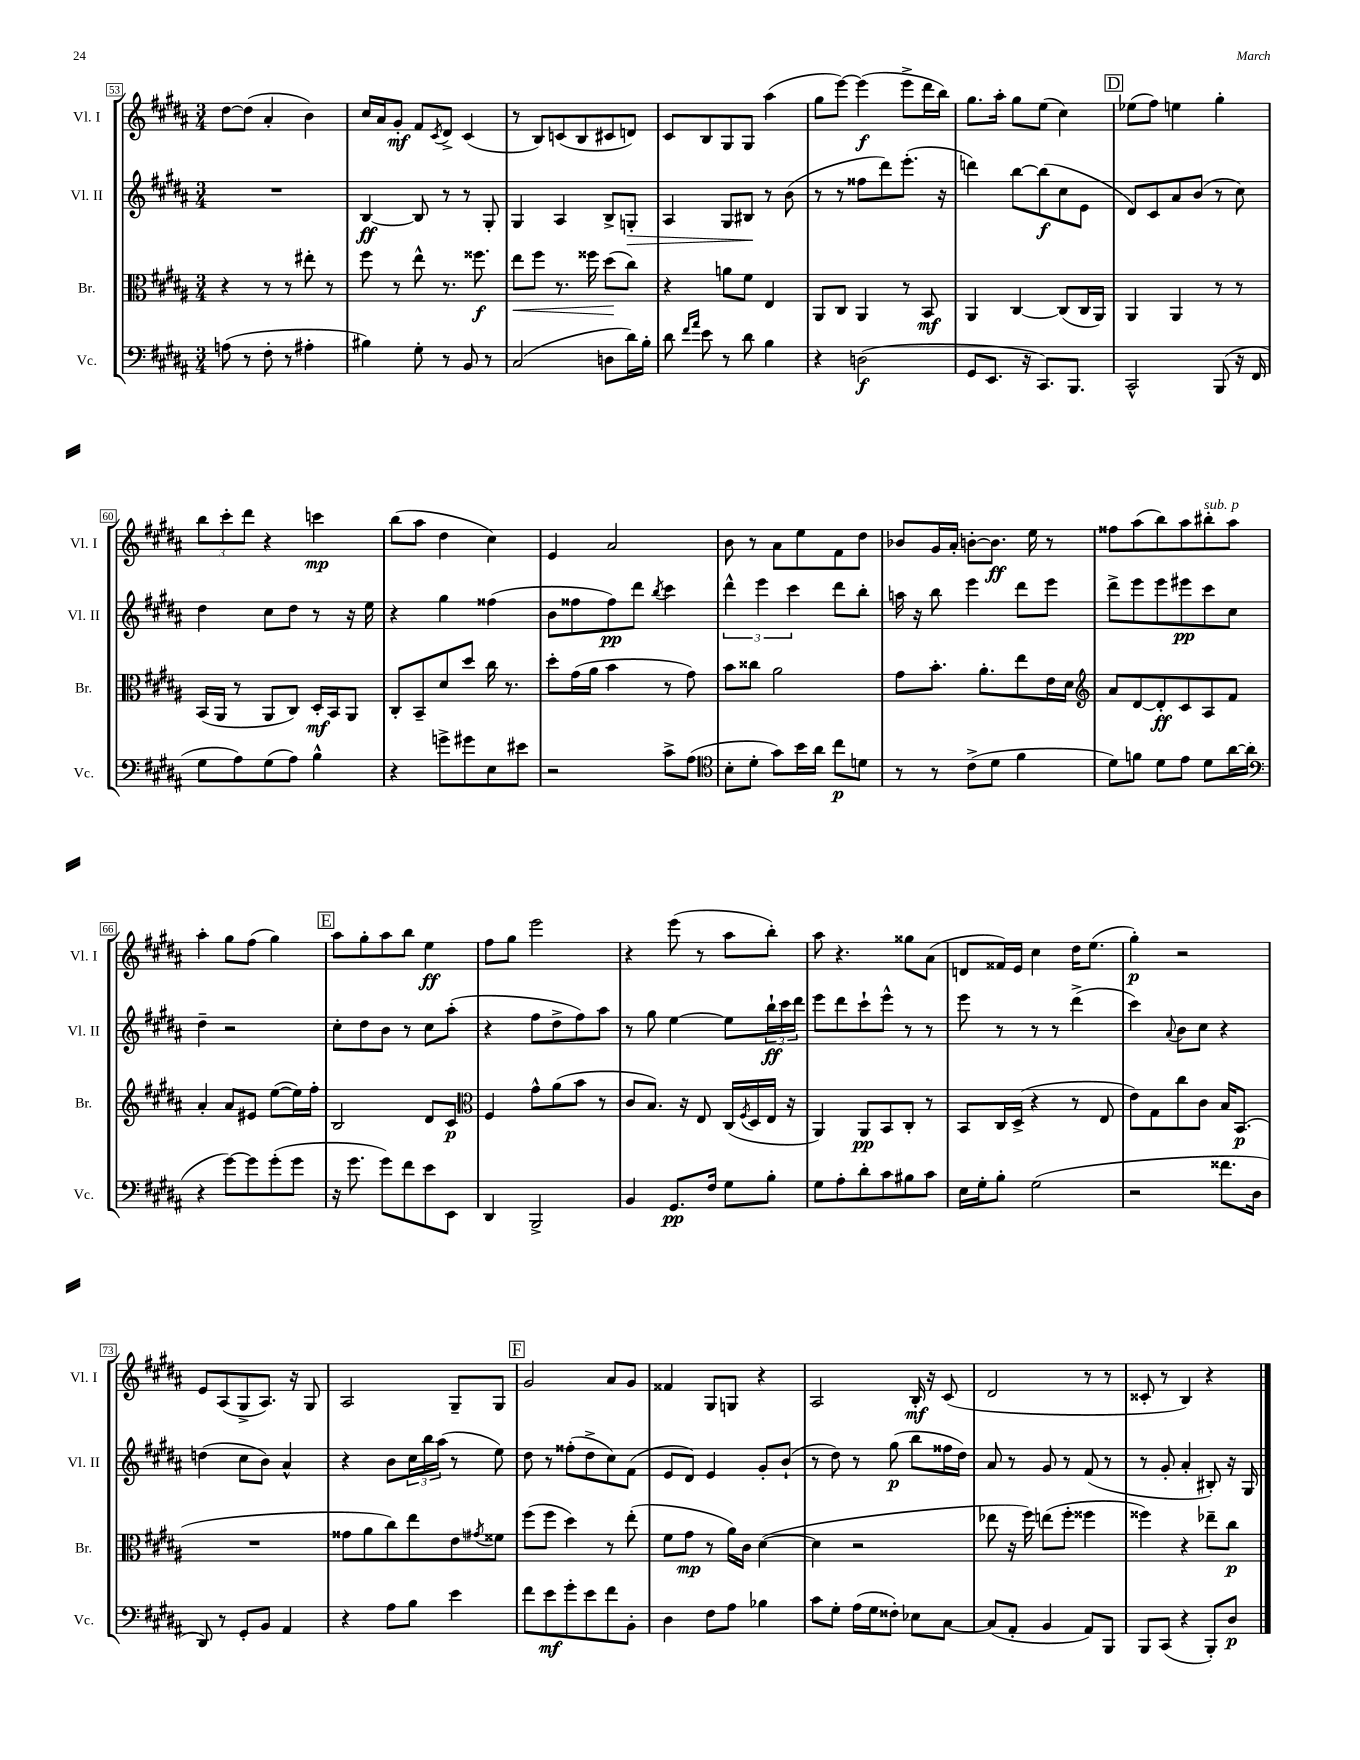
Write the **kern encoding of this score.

**kern	**kern	**kern	**kern
*staff4	*staff3	*staff2	*staff1
*clefF4	*clefC3	*clefG2	*clefG2
*k[f#c#g#d#a#]	*k[f#c#g#d#a#]	*k[f#c#g#d#a#]	*k[f#c#g#d#a#]
*M3/4	*M3/4	*M3/4	*M3/4
(8A	4r	2.r	[8dd#
8r	.	.	(8dd#]
8F#'	8r	.	4a#'
8r	8r	.	.
4A#'	8ee#'	.	4b)
.	8r	.	.
=	=	=	=
4B#)	8ff#	[4B	16cc#
.	.	.	16a#
.	8r	.	8g#'
8G#'	8ee^^	8B]	8f#
.	.	.	8qc#
8r	8.r	8r	8d#^
8BB	.	8r	(4c#
.	8.ff##	.	.
8r	.	8G#'	.
=	=	=	=
(2C#	8ee	4G#	8r
.	8ff#	.	8B)
.	8.r	4A#	(8c
.	.	.	8B
.	16ff##	.	.
8D	(8dd#	8B^	8c#
16d#)	8cc#)	8G'	8d)
16B'	.	.	.
=	=	=	=
8d#	4r	4A#	8c#
16qqf#	.	.	.
16qqa#	.	.	.
8e	.	.	8B
8r	8a	8G#	8G#
8d#	8f#	8B#	8G#
4B	4E	8r	(4aa#
.	.	(8b	.
=	=	=	=
4r	8AA#	8r	8gg#
.	8C#	8r	[8eee)
(2D	4AA#	8ff##	(4eee]
.	.	8ddd#)	.
.	8r	(8.eee'	8eee^
.	8BB	.	16ddd#
.	.	16r	16bb)
=	=	=	=
8GG#	4AA#	4ddd)	8.gg#
8.EE	.	.	.
.	.	.	16aa#'
.	[4C#	[8bb	8gg#
16r	.	.	.
8.CC#)	.	(8bb]	(8ee
.	(8C#]	8cc#	4cc#)
8.BBB	.	.	.
.	16C#	8e	.
.	16AA#)	.	.
=	=	=	=
2CC#^^	4AA#	8d#)	(8ee-
.	.	8c#	8ff#)
.	4AA#	8a#	4ee
.	.	(8b	.
(8BBB	8r	8r	4gg#'
16r	8r	8cc#)	.
16FF#	.	.	.
=	=	=	=
8G#	(16BB	4dd#	12bb
.	16AA#	.	.
.	.	.	12ccc#'
8A#)	8r	.	.
.	.	.	12ddd#
(8G#	8AA#	8cc#	4r
8A#)	8C#)	8dd#	.
4B^^	16D#'	8r	4ccc
.	16BB	.	.
.	8AA#	16r	.
.	.	16ee	.
=	=	=	=
4r	8C#'	4r	(8bb
.	8BB~	.	8aa#
8g^	8d#	4gg#	4dd#
8g#	8dd#	.	.
8E	16cc#	(4ff##	4cc#)
.	8.r	.	.
8e#	.	.	.
=	=	=	=
2r	8dd#'	8b	4e
.	(16g#	8ff##	.
.	16a#	.	.
.	4b	8ff##)	2a#
.	.	8ddd#	.
.	.	8qbb	.
8c#^	8r	4ccc#	.
(8A#	8g#)	.	.
=	=	=	=
*clefC4	*	*	*
8B'	8b	6ddd#^^	8b
8d#'	8cc##	.	8r
.	.	6eee	.
8g#)	2a#	.	8a#
.	.	6ccc#	.
16b	.	.	8ee
16a#	.	.	.
8cc#	.	8ddd#	8f#
8d	.	8bb'	8dd#
=	=	=	=
8r	8g#	16aa	8b-
.	.	16r	.
8r	8.b'	8bb	16g#
.	.	.	16a#'
(8c#^	.	4eee	[8b'
.	8.a#'	.	.
8d#	.	.	8.b]
4f#	8ee	8ddd#	.
.	.	.	16ee
.	16e	8eee	8r
.	16d#	.	.
=	=	=	=
*	*clefG2	*	*
8d#)	8a#	8ddd#^	8ff##
8f	[8d#	8eee	(8aa#
8d#	8d#']	8eee	8bb)
8e	8c#	8eee#	8aa#
8d#	8A#	8ccc#	8bb#'
[16a#	8f#	8cc#	8aa#
(16a#]	.	.	.
=	=	=	=
*clefF4	*	*	*
4r	4a#'	4dd#~	4aa#'
[8g#)	8a#	2r	8gg#
8g#]	8e#	.	(8ff#
(8g#'	([8ee	.	4gg#)
8g#	16ee])	.	.
.	16ff#'	.	.
=	=	=	=
16r	2B	8cc#'	8aa#
8.g#	.	.	.
.	.	8dd#	8gg#'
8g#)	.	8b	8aa#
8f#	.	8r	8bb
8e	8d#	8cc#	4ee
8EE	8c#	(8aa#'	.
=	=	=	=
*	*clefC3	*	*
4DD#	4F#	4r	8ff#
.	.	.	8gg#
2BBB^	8g#^^	8ff#	2eee
.	(8a#	8dd#^	.
.	8b	8ff#)	.
.	8r	8aa#	.
=	=	=	=
4BB	8c#	8r	4r
.	8.B)	8gg#	.
8.GG#	.	[4ee	(8eee
.	16r	.	.
.	8E	.	8r
16F#	.	.	.
8G#	(16C#	8ee]	8aa#
.	8qF#	.	.
.	16D#	.	.
8B'	16E	24bb`	8bb')
.	.	24ccc#	.
.	16r	.	.
.	.	24ddd#	.
=	=	=	=
8G#	4AA#)	8eee	8aa#
8A#'	.	8ddd#	4.r
8d#'	8AA#	8ccc#`	.
8c#	8BB	8eee^^	.
8B#	8C#'	8r	8gg##
8c#	8r	8r	(8a#
=	=	=	=
16E	8BB	8eee	8d
16G#'	.	.	.
8B'	16C#	8r	16f##)
.	(16D#^	.	16e
(2G#	4r	8r	4cc#
.	.	8r	.
.	8r	(4ddd#^	16dd#
.	.	.	(8.ee
.	8E	.	.
=	=	=	=
2r	8e)	4ccc#)	4gg#')
.	8G#	.	.
.	.	8qqa#	.
.	8cc#	8b	2r
.	8c#	8cc#	.
8.f##	16B	4r	.
.	(8.BB	.	.
16D#	.	.	.
=	=	=	=
8DD#)	2.r	(4dd	8e
8r	.	.	(8A#
8GG#'	.	8cc#	8G#^
8BB	.	8b)	8.A#)
4AA#	.	4a#^^	.
.	.	.	16r
.	.	.	8G#
=	=	=	=
4r	8g##	4r	2A#
.	8a#	.	.
8A#	8cc#)	8b	.
8B	8ee	24cc#	.
.	.	24bb	.
.	.	(24aa#	.
4e	8e	8r	8G#~
.	8qg#	.	.
.	8f##	8ee)	8G#
=	=	=	=
8f#	(8ff#	8dd#	2g#
8e	8ff#	8r	.
8g#'	4dd#)	(8ff##'	.
8e	.	8dd#^	.
8f#	8r	8cc#)	8a#
8BB'	(8ee'	(8f#	8g#
=	=	=	=
4D#	8f#	8e	4f##
.	8g#	8d#)	.
8F#	8r	4e	8G#
8A#	16a#)	.	8G
.	16c#	.	.
4B-	([4d#	8g#'	4r
.	.	(8b`	.
=	=	=	=
8c#	4d#]	8r	2A#
8G#'	.	8dd#)	.
(16A#	2r	8r	.
16G#	.	.	.
8F##')	.	(8gg#	.
8E-	.	8bb	16B'
.	.	.	16r
[8C#	.	16ff##	(8c#
.	.	16dd#)	.
=	=	=	=
(8C#]	8ee-	8a#	2d#
8AA#'	16r	8r	.
.	16ff#)	.	.
4BB	(8ee	8g#	.
.	8ff#'	8r	.
8AA#)	4ff##	(8f#	8r
8BBB	.	8r	8r
=	=	=	=
8BBB	4ff##)	8r	8c##'
(8CC#	.	8g#'	8r
4r	4r	4a#'	4B)
8BBB')	8ee-~	8B#')	4r
8D#	8cc#	16r	.
.	.	16G#	.
==	==	==	==
*-	*-	*-	*-
